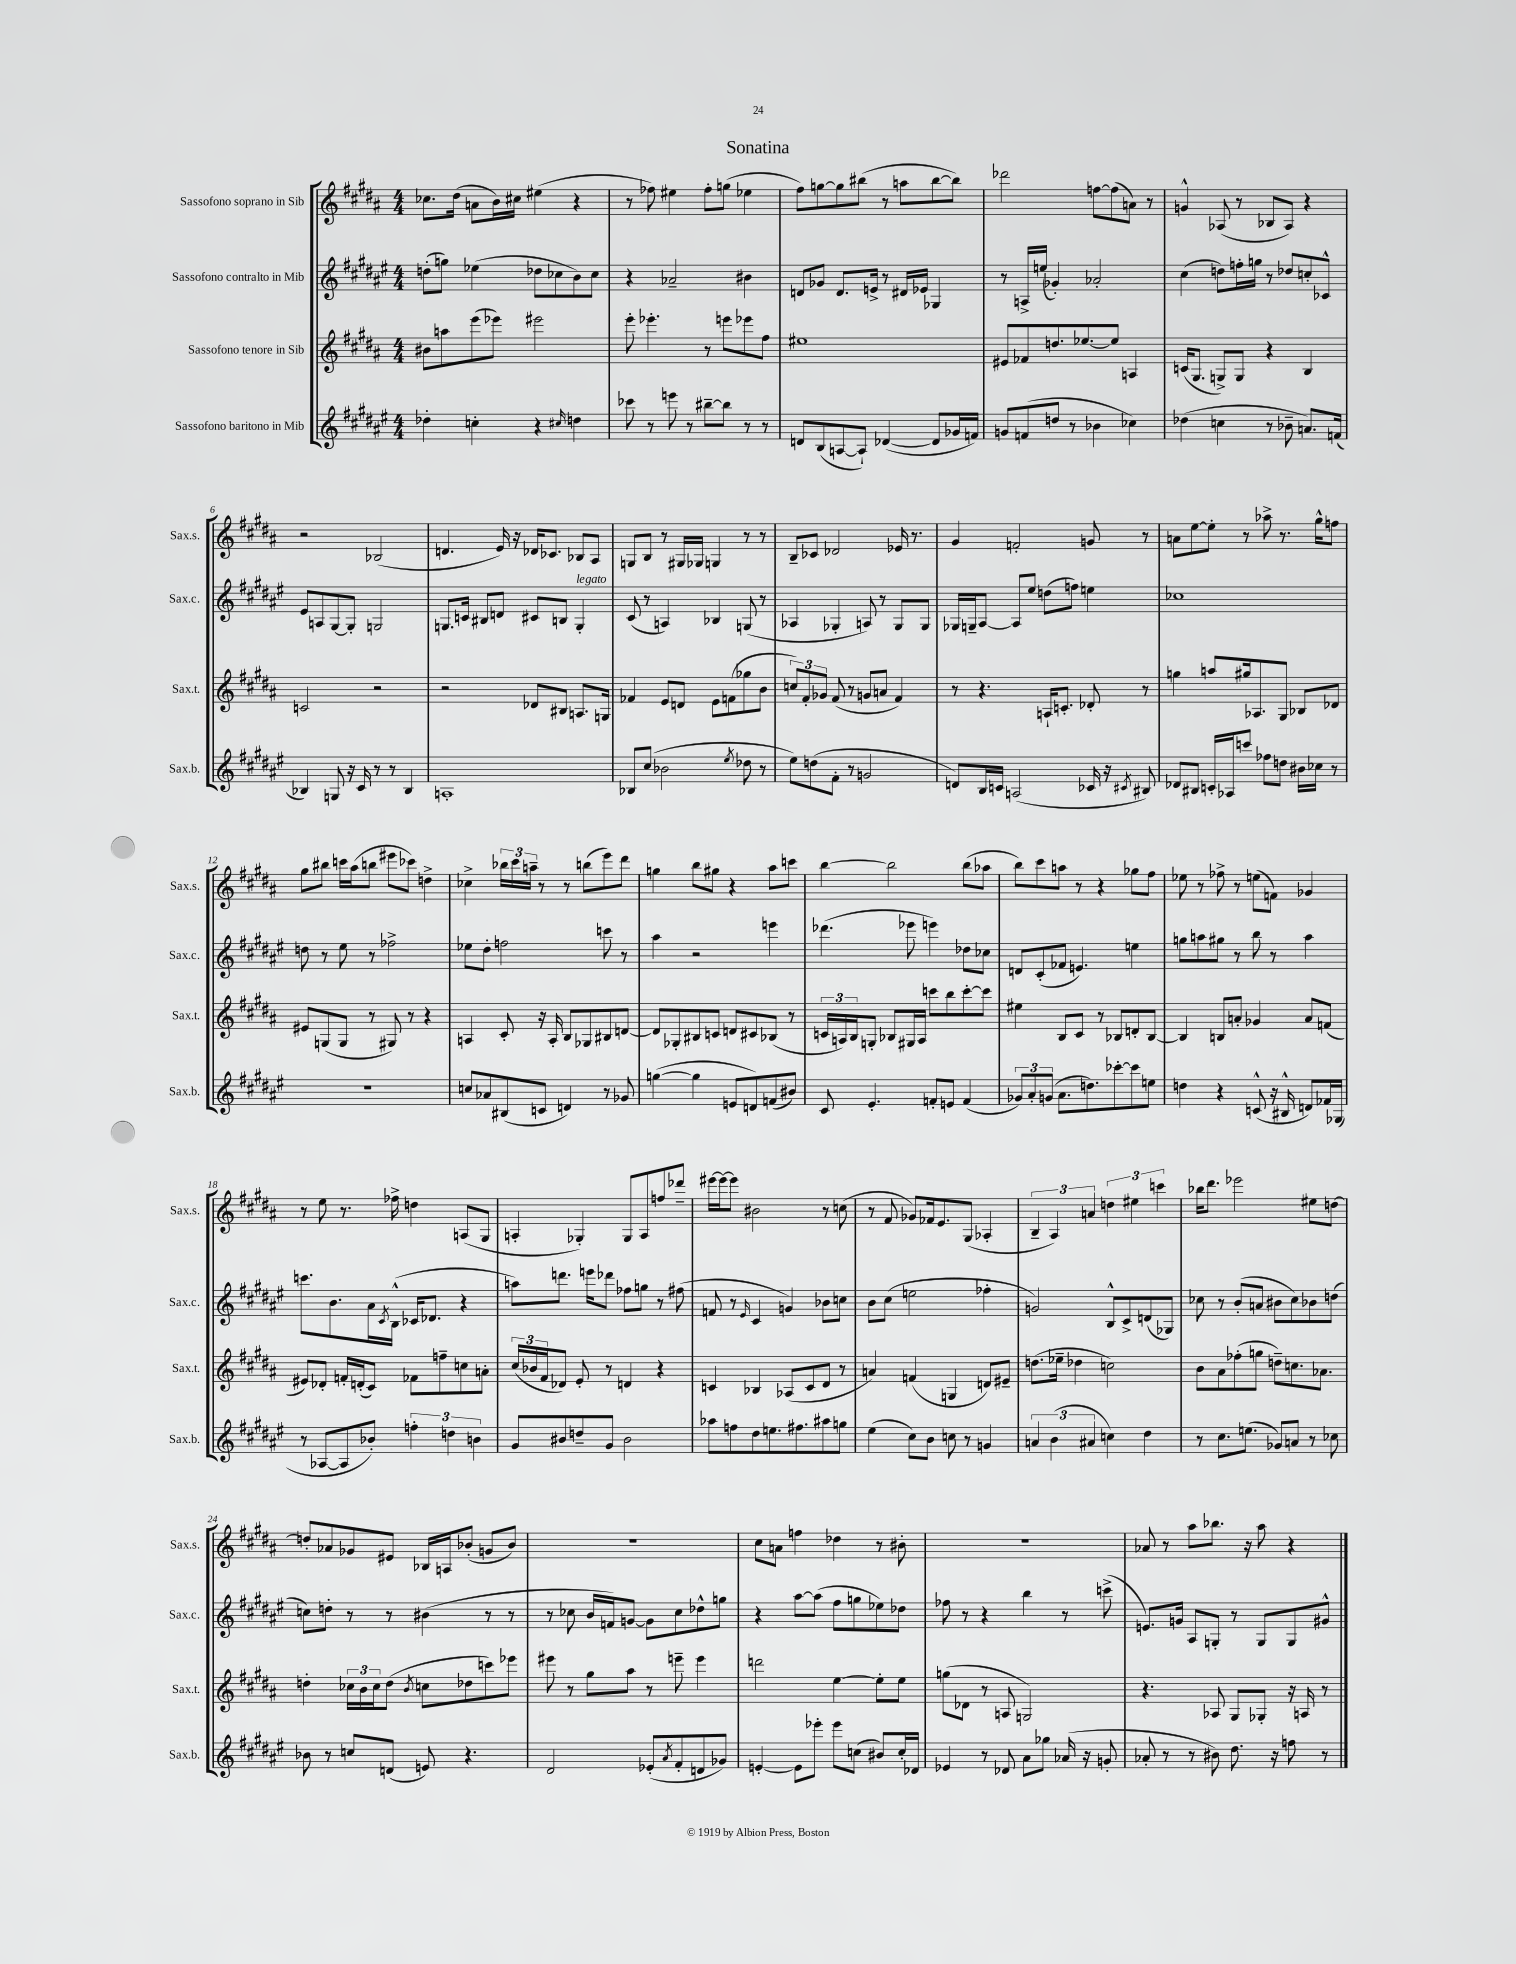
\header { title = "Sonatina" }
<<
\new StaffGroup <<
\new Staff = "s0" \with { instrumentName = "Sassofono soprano in Sib" shortInstrumentName = "Sax.s." } {
    \clef treble \key b \major \numericTimeSignature \time 4/4
    ces''8. dis''16( a'8 b'16) cis''16 eis''4( r4 |
    r8 fes''8) eis''4 fes''8-. g''8( ees''4 |
    fis''8) g''8~ g''8 bis''8( r8 a''8 bis''8~ bis''8) |
    des'''2 f''8~ f''8( a'8) r8 |
    g'4-^ aes8( r8 bes8 aes8) r4 |
    r2 bes2( |
    d'4. e'16) r16 des'16 ces'8. bes8 ais8 |
    g8 b8 r8 gis16 ges16 g4 r8 r8 |
    b8-- ces'8 des'2 ees'16 r8. |
    gis'4 f'2-. g'8 r8 |
    a'8 e''8~ e''8-. r8 aes''8-> r8. gis''16-^ f''8 |
    gis''8 bis''8 c'''16 ais''16( b''8 eis'''8 ces'''8) d''4-> |
    ces''4-> \tuplet 3/2 { bes''16 cis'''16 a''16-- } r8 r8 b''8( e'''8) dis'''8 |
    g''4 b''8 gis''8 r4 ais''8 c'''8 |
    b''4~ b''2 b''8( aes''8 |
    b''8) cis'''8 a''8 r8 r4 ges''8 fis''8 |
    ees''8 r8 fes''8-> r8 e''8( f'8) ges'4 |
    r8 e''8 r8. fes''16-> d''4 a8( gis8 |
    a4-. ges4-.) ges8 a8 f''8 des'''8-- |
    eis'''16~ eis'''16~ eis'''8 bis'2 r8 c''8( |
    r8 fis'8 ges'8) fes'16 e'8. gis8( aes4-. |
    \tuplet 3/2 { b4-- ais4) a'4 } \tuplet 3/2 { d''4 eis''4 c'''4 } |
    bes''16 dis'''8. ees'''2 eis''8 d''8~ |
    d''8-. aes'8 ges'8 eis'8 bes16 a16 bes'8-.( g'8 bes'8) |
    R1 |
    cis''8 a'8 f''4 des''4 r8 bis'8-. |
    r1 |
    aes'8 r8 ais''8 bes''8. r16 ais''8 r4 \bar "|." |
}
\new Staff = "s1" \with { instrumentName = "Sassofono contralto in Mib" shortInstrumentName = "Sax.c." } {
    \clef treble \key fis \major \numericTimeSignature \time 4/4
    d''8-.( g''8) ees''4( des''8 ces''8 b'8) ces''8 |
    r4 aes'2-- bis'4 |
    d'8 ges'8 d'8. e'16-> r8 dis'16 ees'16 ges4 |
    r8 a16-> e''16( ges'4-.) aes'2-. |
    cis''4( d''8) f''16-. g''16 r8 des''8 c''8-. ces'8-^ |
    eis'8 a8 gis8~ gis8-. g2 |
    g8. c'16 bis8 d'8 cis'8 b8 g4-.^\markup { \italic "legato" } |
    cis'8( r8 a4) bes4 g8( r8 |
    aes4 ges4-. a8) r8 ges8 ges8 |
    ges16 g16-- ais8~ ais8 eis''8 d''8( f''8) e''4 |
    ces''1 |
    d''8 r8 eis''8 r8 fes''2-> |
    ees''8 dis''8-. f''2 c'''8 r8 |
    ais''4 r2 e'''4 |
    des'''4.( ees'''8 e'''4) des''8 ces''8 |
    d'8 cis'8-.( fes'8 e'4.) e''4 |
    g''8 a''8 gis''8 r8 b''8 r8 a''4 |
    c'''8. b'8. ais'16 \acciaccatura { cis'8 } b16-^( ces'16 des'8. r4 |
    a''8) d'''8. e'''16 des'''8 fes''8 g''8 r8 fis''8( |
    f'8 r8 \grace { eis'16 } cis'4 g'4) bes'8 c''8 |
    b'8 cis''8( e''2 fes''4-. |
    g'2) b8-^ cis'8-> d'8( ges8) |
    ces''8 r8 b'8-.( a'8 bis'8 ces''8) bes'8 d''8( |
    c''8) d''8-. r8 r8 bis'4( r8 r8 |
    r8 ces''8 b'16 f'16) g'8~ g'8 ces''8 des''8-^ g''8 |
    r4 ais''8~ ais''8( fis''8 g''8 ees''8) des''8 |
    fes''8 r8 r4 b''4 r8 c'''8->( |
    e'8.) g'16 ais8 g8-. r8 g8 g8 gis'8-^ \bar "|." |
}
\new Staff = "s2" \with { instrumentName = "Sassofono tenore in Sib" shortInstrumentName = "Sax.t." } {
    \clef treble \key b \major \numericTimeSignature \time 4/4
    bis'8 a''8 e'''8( ees'''8) eis'''2 |
    e'''8-. ees'''4.-. r8 e'''8 ees'''8 fis''8 |
    eis''1 |
    eis'8 fes'8 d''8. ees''8.~ ees''8 a4 |
    c'16( gis8. g8->) g8 r4 b4 |
    c'2 r2 |
    r2 des'8 bis8 a8. g16 |
    fes'4 e'8 d'8 e'8 f'8( ges''8 b'8 |
    \tuplet 3/2 { c''8) fis'8-. ges'8 } fis'8( r8 g'8 a'8 fis'4) |
    r8 r4. a16-! c'8.-. des'8-. r8 |
    g''4 a''8 gis''16 aes8. gis8 bes8 des'8 |
    eis'8 g8( g8 r8 gis8) r8 r4 |
    a4 cis'8-. r16 a16-. b8 ges8 bis8 d'8~ |
    d'8 ges8-. bis8 c'8 d'8 cis'8 bes8( r8 |
    \tuplet 3/2 { c'16 a16) b16 } g8-. bes8 gis16 a16 c'''8 b''8 c'''8~-. c'''8 |
    eis''4 b8 cis'8 r8 bes8 d'8-. bes8~ |
    bes4 b8 a'8-. ges'4 a'8 f'8( |
    eis'8) des'8-. f'16-. d'16-.( cis'8) fes'8 f''8-- c''8 a'8-. |
    \tuplet 3/2 { cis''16( bes'16 fis'16 } des'8) e'8-. r8 d'4 r4 |
    c'4 bes4 aes8( c'8 dis'8 r8 |
    a'4) f'4( g4 d'8) eis'8-- |
    d''8.( ees''16-- des''4 c''2) |
    b'8 ais'8 fes''8-.( g''8 d''8--) c''8. aes'8. |
    d''4-. \tuplet 3/2 { ces''16 b'16 ces''16 } d''8( \acciaccatura { b'8 } c''8 des''8 c'''8) ees'''8 |
    eis'''8 r8 gis''8 ais''8 r8 e'''8-- e'''4 |
    d'''2 e''4~ e''8-. e''8 |
    g''8( des'8 r8 a8 g2) |
    r4. aes8 gis8 ges8-. r16 a16 r8 \bar "|." |
}
\new Staff = "s3" \with { instrumentName = "Sassofono baritono in Mib" shortInstrumentName = "Sax.b." } {
    \clef treble \key fis \major \numericTimeSignature \time 4/4
    des''4-. c''4-. r4 \grace { cis''16 } d''4 |
    ces'''8 r8 e'''8 r8 bis''8~-- bis''8 r8 r8 |
    d'8 b8( a8~ a8-!) des'4~( des'8 ges'16 f'16) |
    g'8 f'8( d''8 r8 bes'4 ces''4) |
    des''4( c''4 r8 bes'8-- a'8.) f'16( |
    bes4) g8 r16 cis'16 r8 r8 bes4 |
    a1-. |
    bes8 cis''8( bes'2 \acciaccatura { eis''8 } des''8 r8 |
    eis''8) d''8( fis'8-. r8 g'2 |
    d'8) b16 c'16 a2( ces'16 r16 \acciaccatura { cis'8 } bis8) |
    des'8 bis8 c'16-. aes16 c'''8 fes''8 d''8 bis'16 ces''16 r8 |
    R1 |
    c''8 aes'8 bis8( c'8 d'4) r8 ges'8 |
    g''4~( g''4 e'8 d'8) f'8( bis'8) |
    cis'8 eis'4.-. f'8-. e'8 f'4( |
    \tuplet 3/2 { ges'8) ais'8-. g'8( } ais'8. d''8.) ces'''8~-. ces'''8 e''8 |
    d''4 r4 c'8-^( r16 bis16-^ d'8) fes'16 ges16( |
    r8 aes8~ aes8 bes'8-.) \tuplet 3/2 { f''4-. d''4 b'4 } |
    gis'8 bis'8 d''8-- gis'8 bis'2 |
    aes''8 f''8 dis''8 e''8. fis''8. ais''8 g''8 |
    eis''4( cis''8) b'8 c''8 r8 g'4 |
    \tuplet 3/2 { a'4 b'4( ais'4 } c''4) dis''4 |
    r8 cis''8. e''8.( ges'8) a'8 r8 ces''8 |
    bes'8 r8 c''8 d'8( e'8) r4. |
    dis'2 ees'8-.( \acciaccatura { ais'8 } fis'8-. d'8 ges'8) |
    e'4~-. e'8 ees'''8-. ees'''8 c''8( bis'8) c''16-. des'16 |
    ees'4 r8 des'8 ais'8 ges''8 aes'16( r16 g'8-. |
    aes'8-. r8 r8 bis'8) dis''8. r16 f''8 r8 \bar "|." |
}
>>
>>
